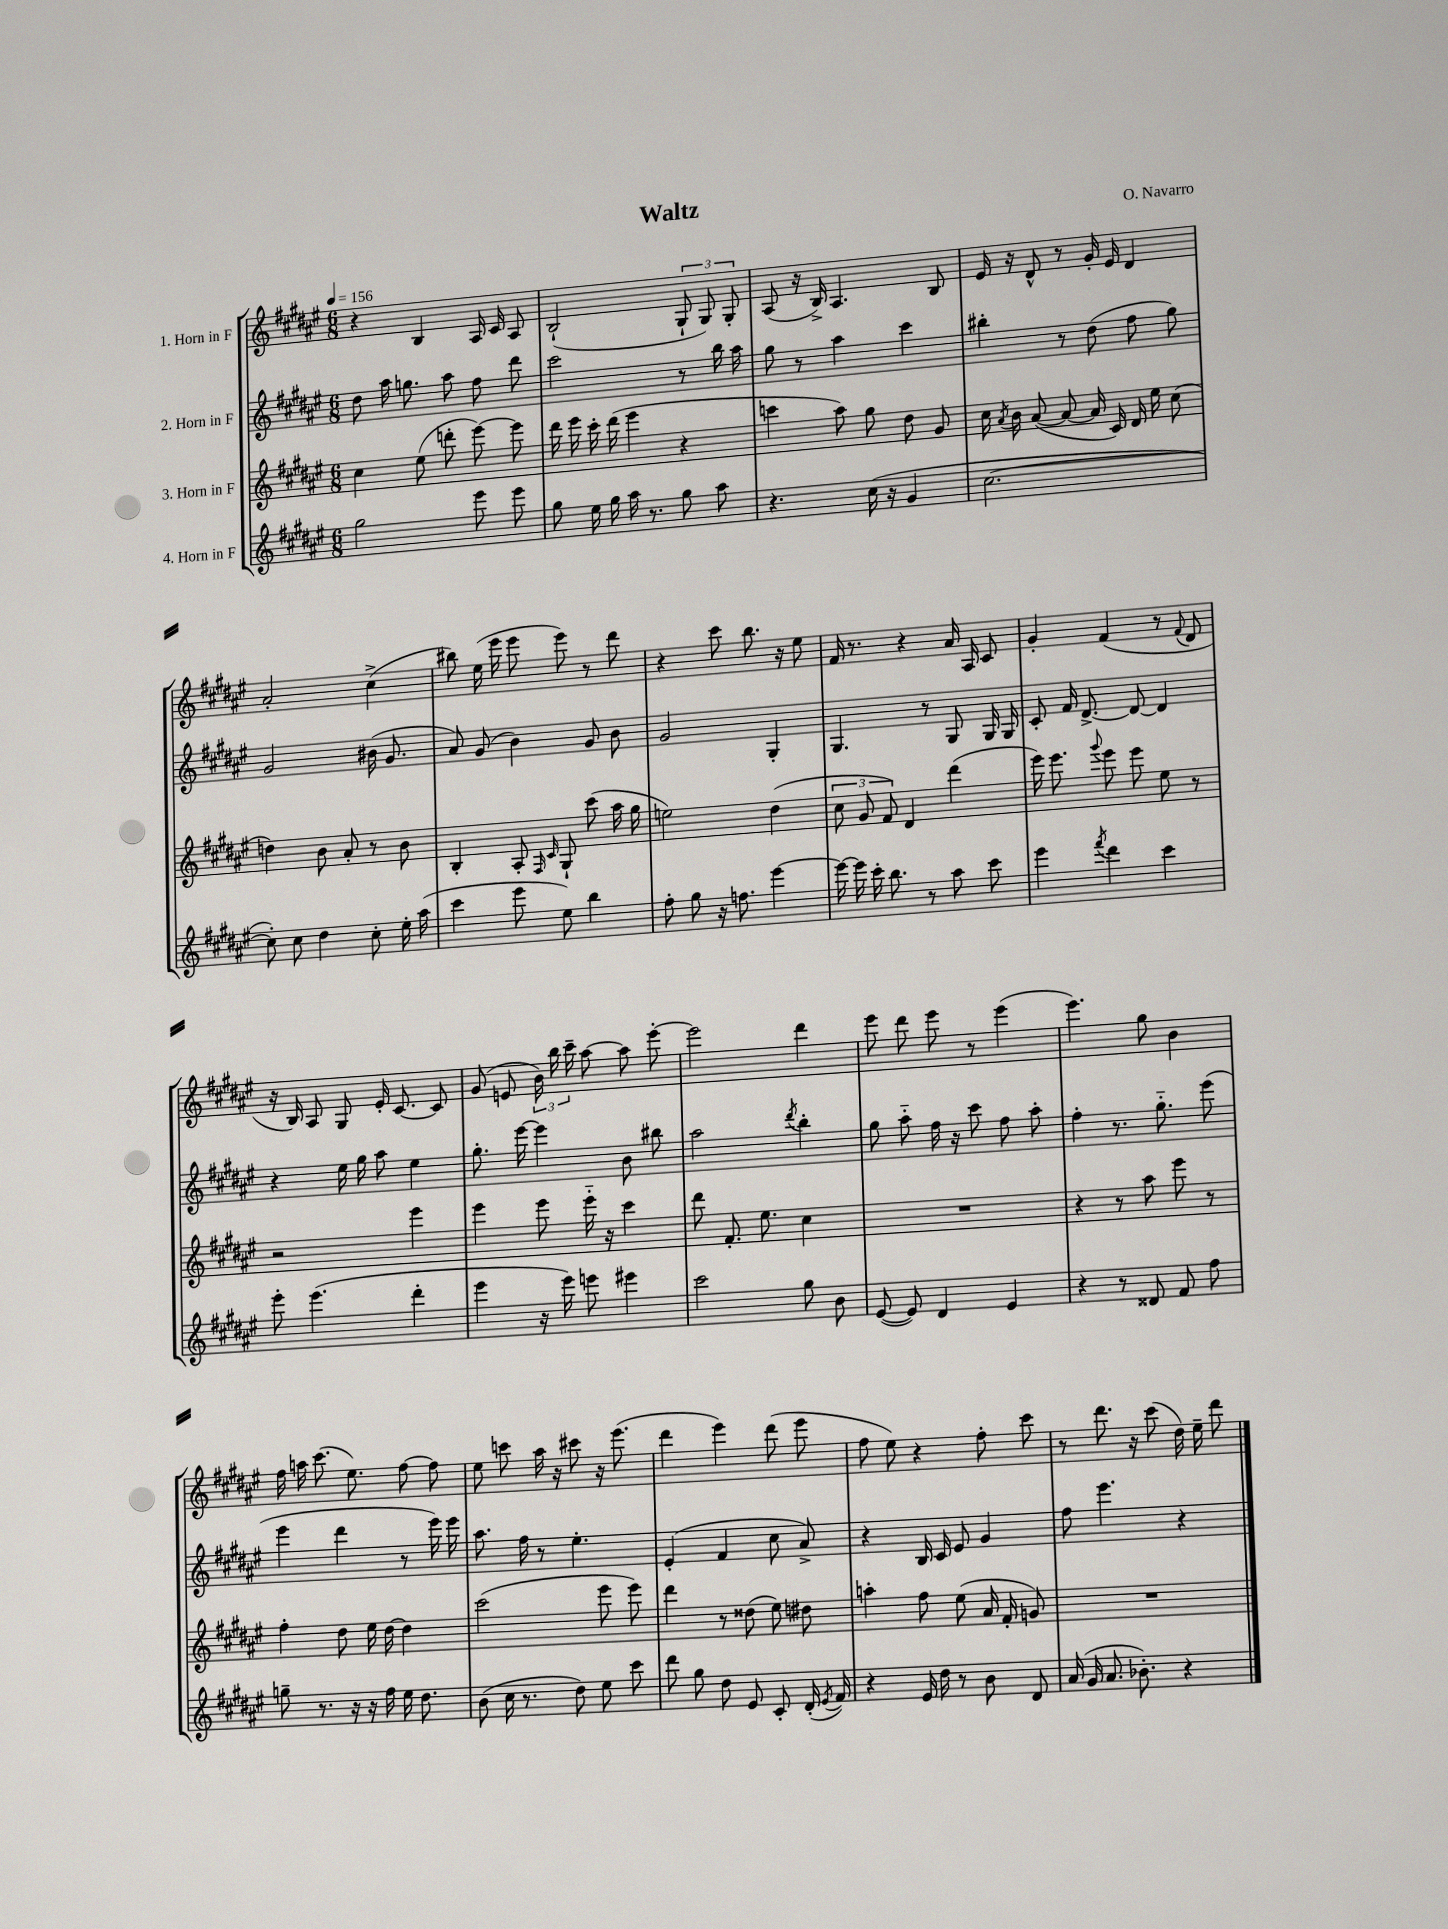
\header { title = "Waltz" composer = "O. Navarro" }
<<
\new StaffGroup <<
\new Staff = "s0" \with { instrumentName = "1. Horn in F" } {
    \clef treble \key fis \major \numericTimeSignature \time 6/8 \tempo 4 = 156
    \autoBeamOff r4 b4 ais16 cis'16 ais8 |
    b2-!( \tuplet 3/2 { gis8-! gis8) gis8-. } |
    ais8( r16 b16->) ais4. b8 |
    eis'16 r16 dis'8-^ r8 gis'16-. eis'16 dis'4 |
    ais'2-. cis''4->( |
    bis''8) eis''16( eis'''16 eis'''8 eis'''8) r8 dis'''8 |
    r4 cis'''8 b''8. r16 eis''8 |
    fis'16 r8. r4 ais'16 ais16 cis'8 |
    gis'4-. fis'4( r8 \appoggiatura { fis'8 } dis'8 |
    r16 b16) ais8 gis8 eis'16-. cis'8.~ cis'8 |
    gis'8( e'8 \tuplet 3/2 { b'16) b''16 cis'''16-- } ais''8~ ais''8 eis'''8~-. |
    eis'''2 dis'''4 |
    eis'''8 dis'''8 eis'''8 r8 eis'''4( |
    eis'''4.) gis''8 b'4 |
    fis''16 a''16 cis'''8.( eis''8.) fis''8~ fis''8 |
    eis''8 c'''8 ais''16 r16 cis'''8 r16 eis'''8.( |
    dis'''4 eis'''4) dis'''8( eis'''8 |
    fis''8 eis''8) r4 fis''8-. cis'''8 |
    r8 dis'''8. r16 cis'''8( dis''16) eis''16-- dis'''8 \bar "|." |
}
\new Staff = "s1" \with { instrumentName = "2. Horn in F" } {
    \clef treble \key fis \major \numericTimeSignature \time 6/8
    \autoBeamOff dis''8 ais''16 g''8. ais''8 fis''8 dis'''8 |
    cis'''2 r8 b''16 ais''16 |
    gis''8 r8 ais''4 cis'''4 |
    bis''4-. r8 dis''8( fis''8 gis''8) |
    gis'2 bis'16( gis'8. |
    ais'8) gis'8( b'4) gis'8 b'8 |
    gis'2 gis4-. |
    gis4. r8 gis8 gis16 gis16 |
    cis'8-. fis'16 dis'8.~-> dis'8~ dis'4 |
    r4 eis''16 gis''16 ais''8 eis''4 |
    gis''8.-. eis'''16~ eis'''4 b'8 bis''8 |
    ais''2 \acciaccatura { dis'''8 } b''4-. |
    gis''8 ais''8-_ fis''16 r16 cis'''8 fis''8 ais''8-. |
    fis''4-. r8. gis''8.-_ eis'''8( |
    eis'''4 dis'''4 r8 eis'''16) eis'''16 |
    ais''8. fis''16 r8 eis''4.-. |
    eis'4-.( fis'4 cis''8 ais'8->) |
    r4 b16 cis'16 eis'8 gis'4 |
    fis''8 eis'''4. r4 \bar "|." |
}
\new Staff = "s2" \with { instrumentName = "3. Horn in F" } {
    \clef treble \key fis \major \numericTimeSignature \time 6/8
    \autoBeamOff cis''4 eis''8( d'''8-. eis'''8~) eis'''8 |
    dis'''16 eis'''16 cis'''16-. dis'''16( eis'''4 r4 |
    c'''4 ais''8) gis''8 dis''8 gis'8 |
    cis''16 \acciaccatura { ais'8 } b'16 ais'8~( ais'8~ ais'16 cis'16) dis'16 eis''16 cis''8( |
    d''4) b'8 ais'8-. r8 b'8 |
    b4-. ais8-. \grace { fis16 cis'16 } gis8-! cis'''8( ais''16 gis''16 |
    e''2) dis''4( |
    \tuplet 3/2 { cis''8 gis'8 fis'8) } dis'4 dis'''4( |
    eis'''16) eis'''8. \appoggiatura { gis'''8 } eis'''8 eis'''8 eis''8 r8 |
    r2 eis'''4 |
    eis'''4 eis'''8 eis'''16-_ r16 cis'''4 |
    dis'''8 fis'8.-. eis''8. cis''4 |
    R2. |
    r4 r8 ais''8 eis'''8 r8 |
    fis''4-. dis''8 eis''16 dis''16~ dis''4 |
    cis'''2( eis'''8 eis'''8) |
    dis'''4 r8 disis''8( eis''8) dis''8 |
    a''4-. fis''8 eis''8( ais'16 fis'16-. g'8) |
    R2. \bar "|." |
}
\new Staff = "s3" \with { instrumentName = "4. Horn in F" } {
    \clef treble \key fis \major \numericTimeSignature \time 6/8
    \autoBeamOff gis''2 eis'''8 eis'''8 |
    gis''8 eis''16 gis''16 ais''16 r8. gis''8 ais''8 |
    r4. cis''16( r16 gis'4 |
    cis''2.~ |
    cis''8-.) cis''8 dis''4 cis''8-. eis''16-. ais''16( |
    cis'''4 eis'''8 eis''8) b''4 |
    fis''8-. gis''8 r16 f''8. eis'''4~ |
    eis'''16~ eis'''16 cis'''16-. b''8. r8 ais''8 cis'''8 |
    eis'''4 \acciaccatura { fis'''8 } dis'''4 cis'''4 |
    eis'''8-. eis'''4.( dis'''4-. |
    eis'''4 r16 eis'''16) e'''8 eis'''4 |
    cis'''2 gis''8 b'8 |
    eis'8~( eis'8) dis'4 eis'4 |
    r4 r8 disis'8 fis'8 fis''8 |
    g''8-- r8. r16 r16 fis''16 eis''16 dis''8. |
    b'8( cis''16 r8. dis''8) eis''8 cis'''8 |
    dis'''8 gis''8 dis''8 eis'8 cis'8-. dis'16-.( \acciaccatura { eis'8 } fis'16) |
    r4 eis'16 dis''16 r8 b'8 dis'8 |
    ais'16( gis'16 ais'8. bes'8.-.) r4 \bar "|." |
}
>>
>>
\layout { \context { \Score \remove "Bar_number_engraver" } }
